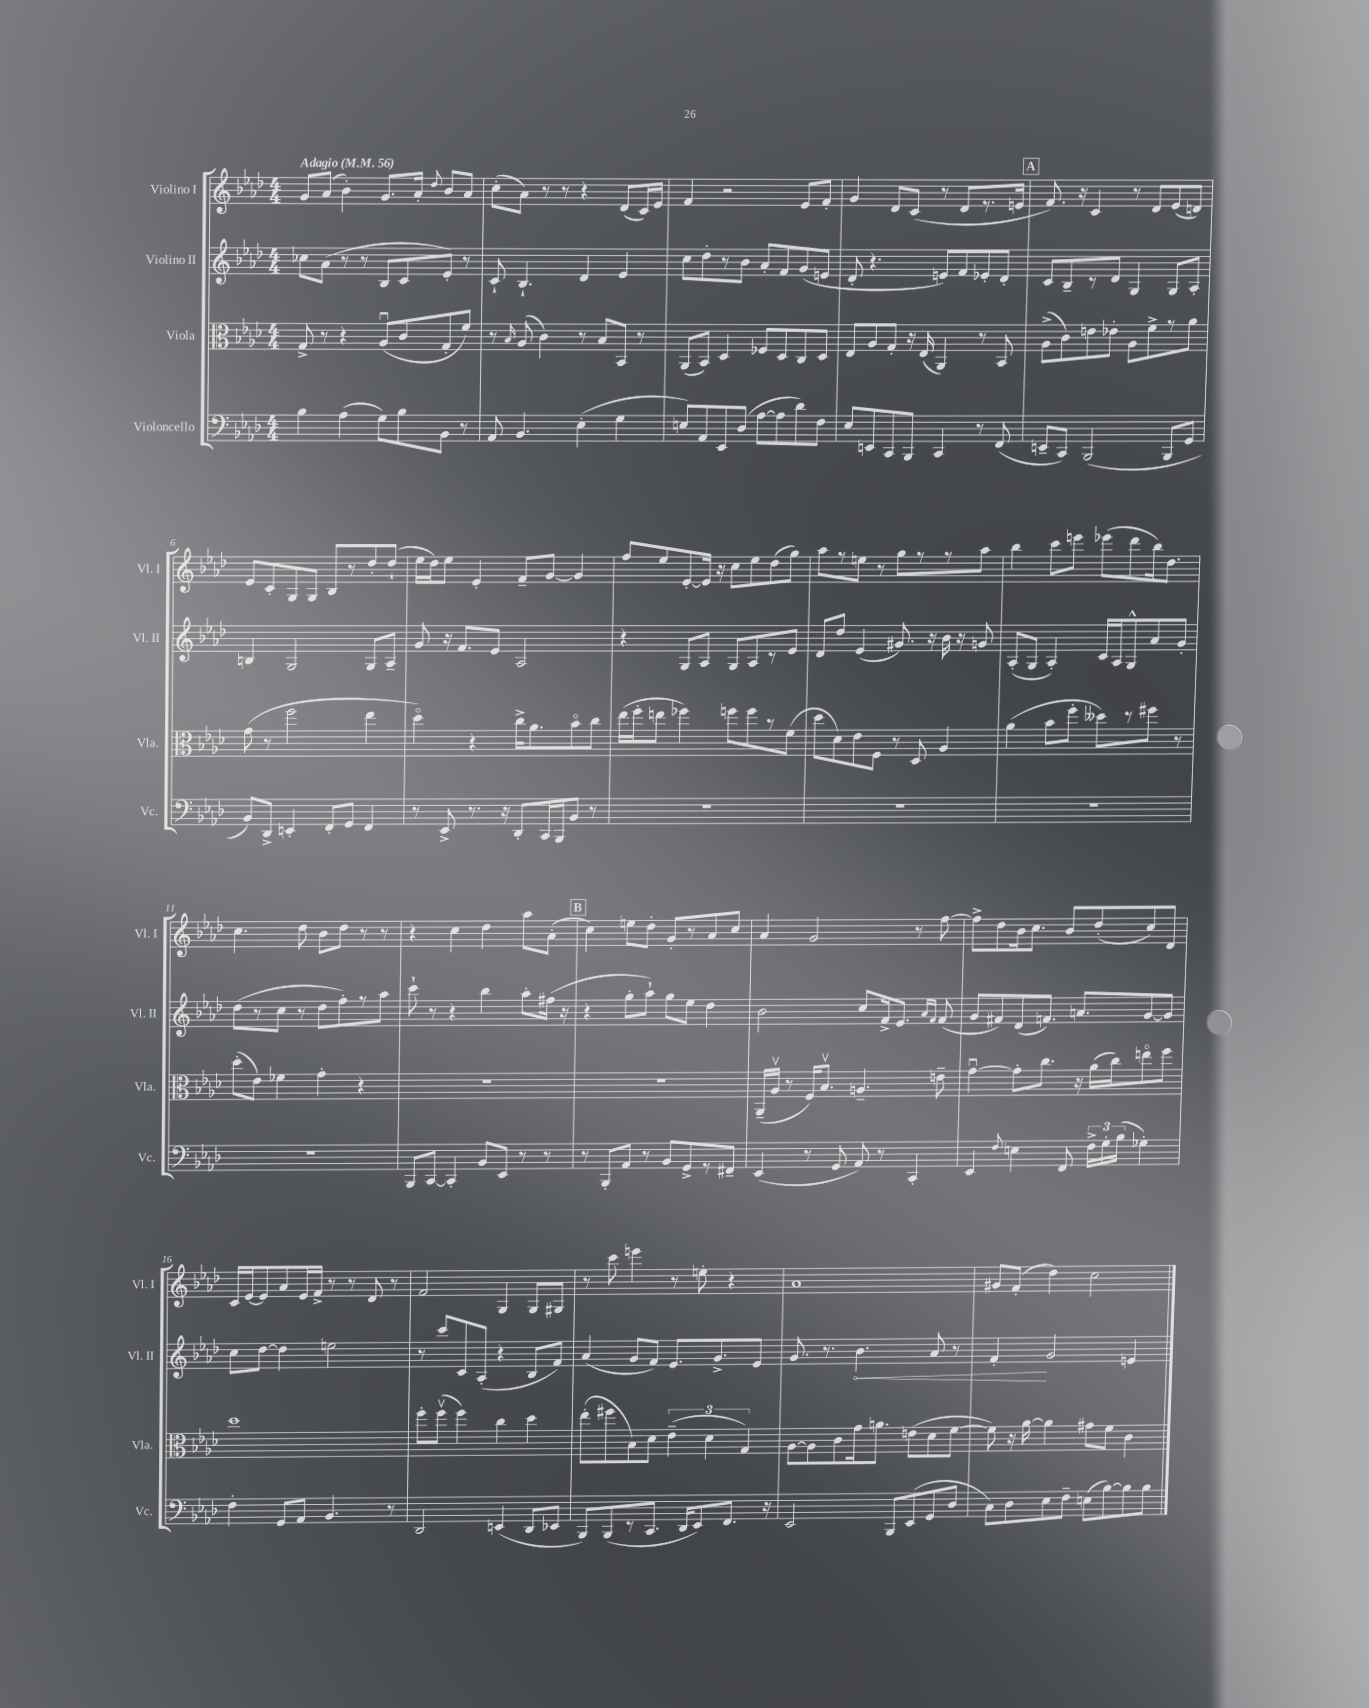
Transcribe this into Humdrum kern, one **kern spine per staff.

**kern	**kern	**kern	**kern
*staff4	*staff3	*staff2	*staff1
*clefF4	*clefC3	*clefG2	*clefG2
*k[b-e-a-d-]	*k[b-e-a-d-]	*k[b-e-a-d-]	*k[b-e-a-d-]
*M4/4	*M4/4	*M4/4	*M4/4
*MM56	*MM56	*MM56	*MM56
4B-	8G^	8cc-	8g
.	8r	(8a-	(8a-
(4A-	4r	8r	4b-')
.	.	8r	.
8G)	(8A-u	8B-	8.g
8B-	8c	8c	.
.	.	.	16a-'
.	.	.	8qqdd-
8BB-	8G'	8e-')	8b-
8r	8f)	8r	8a-
=	=	=	=
8AA-	8r	8c`	(8cc'
.	16qqB-	.	.
4.BB-	(8A-	4.B-`	8a-)
.	4c)	.	8r
.	.	.	8r
(4E-'	8r	4d-	4r
.	8B-	.	.
4G	8BB-	4e-	(8d-
.	8r	.	16c)
.	.	.	16e-
=	=	=	=
8E)	(8AA-	8cc	4f
8AA-	8BB-)	8dd-'	.
8EE-	4D-	8r	2r
(8D-	.	8b-	.
[8A-	8F-	8a-'	.
8A-]	8D-	8f	.
8d-)	8C	(8g	8e-
8F	8D-	8e	8f'
=	=	=	=
8E-	8E-	8d-'	4g
8EE	8A-	4.r	.
8CC	8G'	.	8d-
8BBB-	16r	.	(8c
.	(16E-	.	.
4CC	4AA-)	8e)	8r
.	.	8f	8d-
8r	8r	8e-'	8.r
(8FF	8BB-	8d-'	.
.	.	.	16e
=	=	=	=
8EE~	(8A-^	8c	8.f)
8CC)	8c)	8B-~	.
.	.	.	16r
(2BBB-	8e	8r	4c
.	8e-'	8d-	.
.	8A-	4G	8r
.	8f^	.	8d-
8BBB-	8r	8G	(8e-
8GG	8a-	8A-'	8d)
=	=	=	=
8BB-)	(8g	4B	8e-
8DD-^	8r	.	8c'
4EE'	2ff	2G	8G
.	.	.	8G
8FF'	.	.	8B-
8GG	.	.	8r
4FF	4ee-	8G	8dd-'
.	.	8A-~	(8dd-`
=	=	=	=
8r	4dd-o)	8g	16ee-
.	.	.	16dd-)
8EE-^	.	16r	8ee-
.	.	8.f	.
8.r	4r	.	4e-'
.	.	8e-	.
16r	.	.	.
8DD-'	16cc^	2A-	8f~
.	8.a-	.	.
16CC	.	.	[8g
16BBB-	.	.	.
8BB-	8b-o	.	4g]
8r	8cc	.	.
=	=	=	=
1r	(16ee-	4r	8ff
.	16ff'	.	.
.	8ee	.	8ee-
.	4ff-)	8G	[8e-'
.	.	8A-	16e-]
.	.	.	16r
.	8ff	8G	8cc
.	8ff	8A-	8ee-
.	8r	8r	(8dd-
.	(8f	8e-	8gg)
=	=	=	=
1r	8dd-	8d-	8aa-
.	8d-)	8dd-	8r
.	8e-	(4e-	8ee
.	8F	.	8r
.	8r	8.g#)	8gg
.	8D-	.	8r
.	.	16r	.
.	4A-	16b-	8r
.	.	16r	.
.	.	8g	8aa-
=	=	=	=
1r	(4a-	(8A-'	4bb-
.	.	8G	.
.	8b-	4A-')	8ccc
.	8ff'	.	8eee
.	8dd--)	16c	(8eee-
.	.	16A-	.
.	8r	8G^^	8ddd-
.	8ff#	8a-	16bb-)
.	.	.	8.dd-
.	8r	8g'	.
=	=	=	=
1r	(8dd-'	(8dd-	4.cc
.	8e-)	8r	.
.	4f-	8cc	.
.	.	8r	8dd-
.	4g'	8dd-	8b-
.	.	8ff')	8dd-
.	4r	8r	8r
.	.	8aa-	8r
=	=	=	=
8BBB-	1r	8ccc`	4r
[8CC	.	8r	.
4CC']	.	4r	4cc
8BB-	.	4bb-	4dd-
8EE-	.	.	.
8r	.	8aa-'	8aa-
8r	.	(16ff#	(8a-'
.	.	16r	.
=	=	=	=
8r	1r	4r	4cc)
8BBB-'	.	.	.
8AA-	.	8gg'	8ee
8r	.	8aa-`)	8dd-'
8BB-	.	8gg	8g'
8GG^	.	8ee-	8r
8r	.	4dd-	8a-
8FF#~	.	.	8cc
=	=	=	=
(4EE-	(16AA-~	2b-	4a-
.	16A-v	.	.
.	8r	.	.
8r	16F)	.	2g
.	8.B-v	.	.
8GG	.	.	.
8AA-)	4.A~	8cc	.
8r	.	16f^	.
.	.	8.e-	.
4CC'	.	.	8r
.	.	16qqa-	.
.	.	16qqf	.
.	8e~	(8f	[8ff
=	=	=	=
4EE-	[4gu	8g	8ff^]
.	.	8f#)	8dd-
8qqF	.	.	.
4E	8g']	(8d-	16b-
.	.	.	8.cc
.	8.cc	8.f)	.
8FF	.	.	8b-
.	16r	8.a	.
24F^	(16a-	.	(8dd-'
24G'	.	.	.
.	16cc)	.	.
(24B-	.	.	.
4G-')	8eeo	[8g	8cc)
.	8ff	8g]	8d-
=	=	=	=
4F'	1dd-	8cc	16c
.	.	.	[16e-
.	.	[8dd-	8e-]
8GG	.	4dd-]	8a-
8AA-	.	.	16e-
.	.	.	16f^
4.BB-	.	2ee	8r
.	.	.	8r
.	.	.	8d-
8r	.	.	8r
=	=	=	=
2DD-	8ff'	8r	2f
.	(8ffv	8ccc	.
.	4ff)	8c	.
.	.	(8A-'	.
(4EE	4cc	4r	4G
8DD-	4dd-	8B-	8G
8EE-	.	8f)	8G#
=	=	=	=
8BBB-)	(8ee-'	(4a-	8r
(8BBB-	8ff#	.	8ccc
8r	8B-)	8g	4eee
8.CC	8d-	8f)	.
.	(6e-~	8.e-	8r
16DD-	.	.	.
8EE-)	.	.	8ee'
.	6d-	.	.
.	.	8.g^	.
8.FF	.	.	4r
.	6G)	.	.
.	.	8e-	.
16r	.	.	.
=	=	=	=
2EE-	[8A-	8.g	1a-
.	8A-]	.	.
.	.	8.r	.
.	8c	.	.
.	16g	4.b-	.
.	8.a	.	.
8BBB-	.	.	.
(8EE-	(8e	.	.
8GG	8d-	8a-	.
8D-	[8f	8r	.
=	=	=	=
8C)	8f])	4f'	8g#
8D-	16r	.	(8f'
.	[16a-	.	.
8E-	4a-]	2g	4dd-)
8F~	.	.	.
(8E	8g#	.	2cc
[8B-)	8f	.	.
8B-]	4c	4e	.
8B-	.	.	.
==	==	==	==
*-	*-	*-	*-
